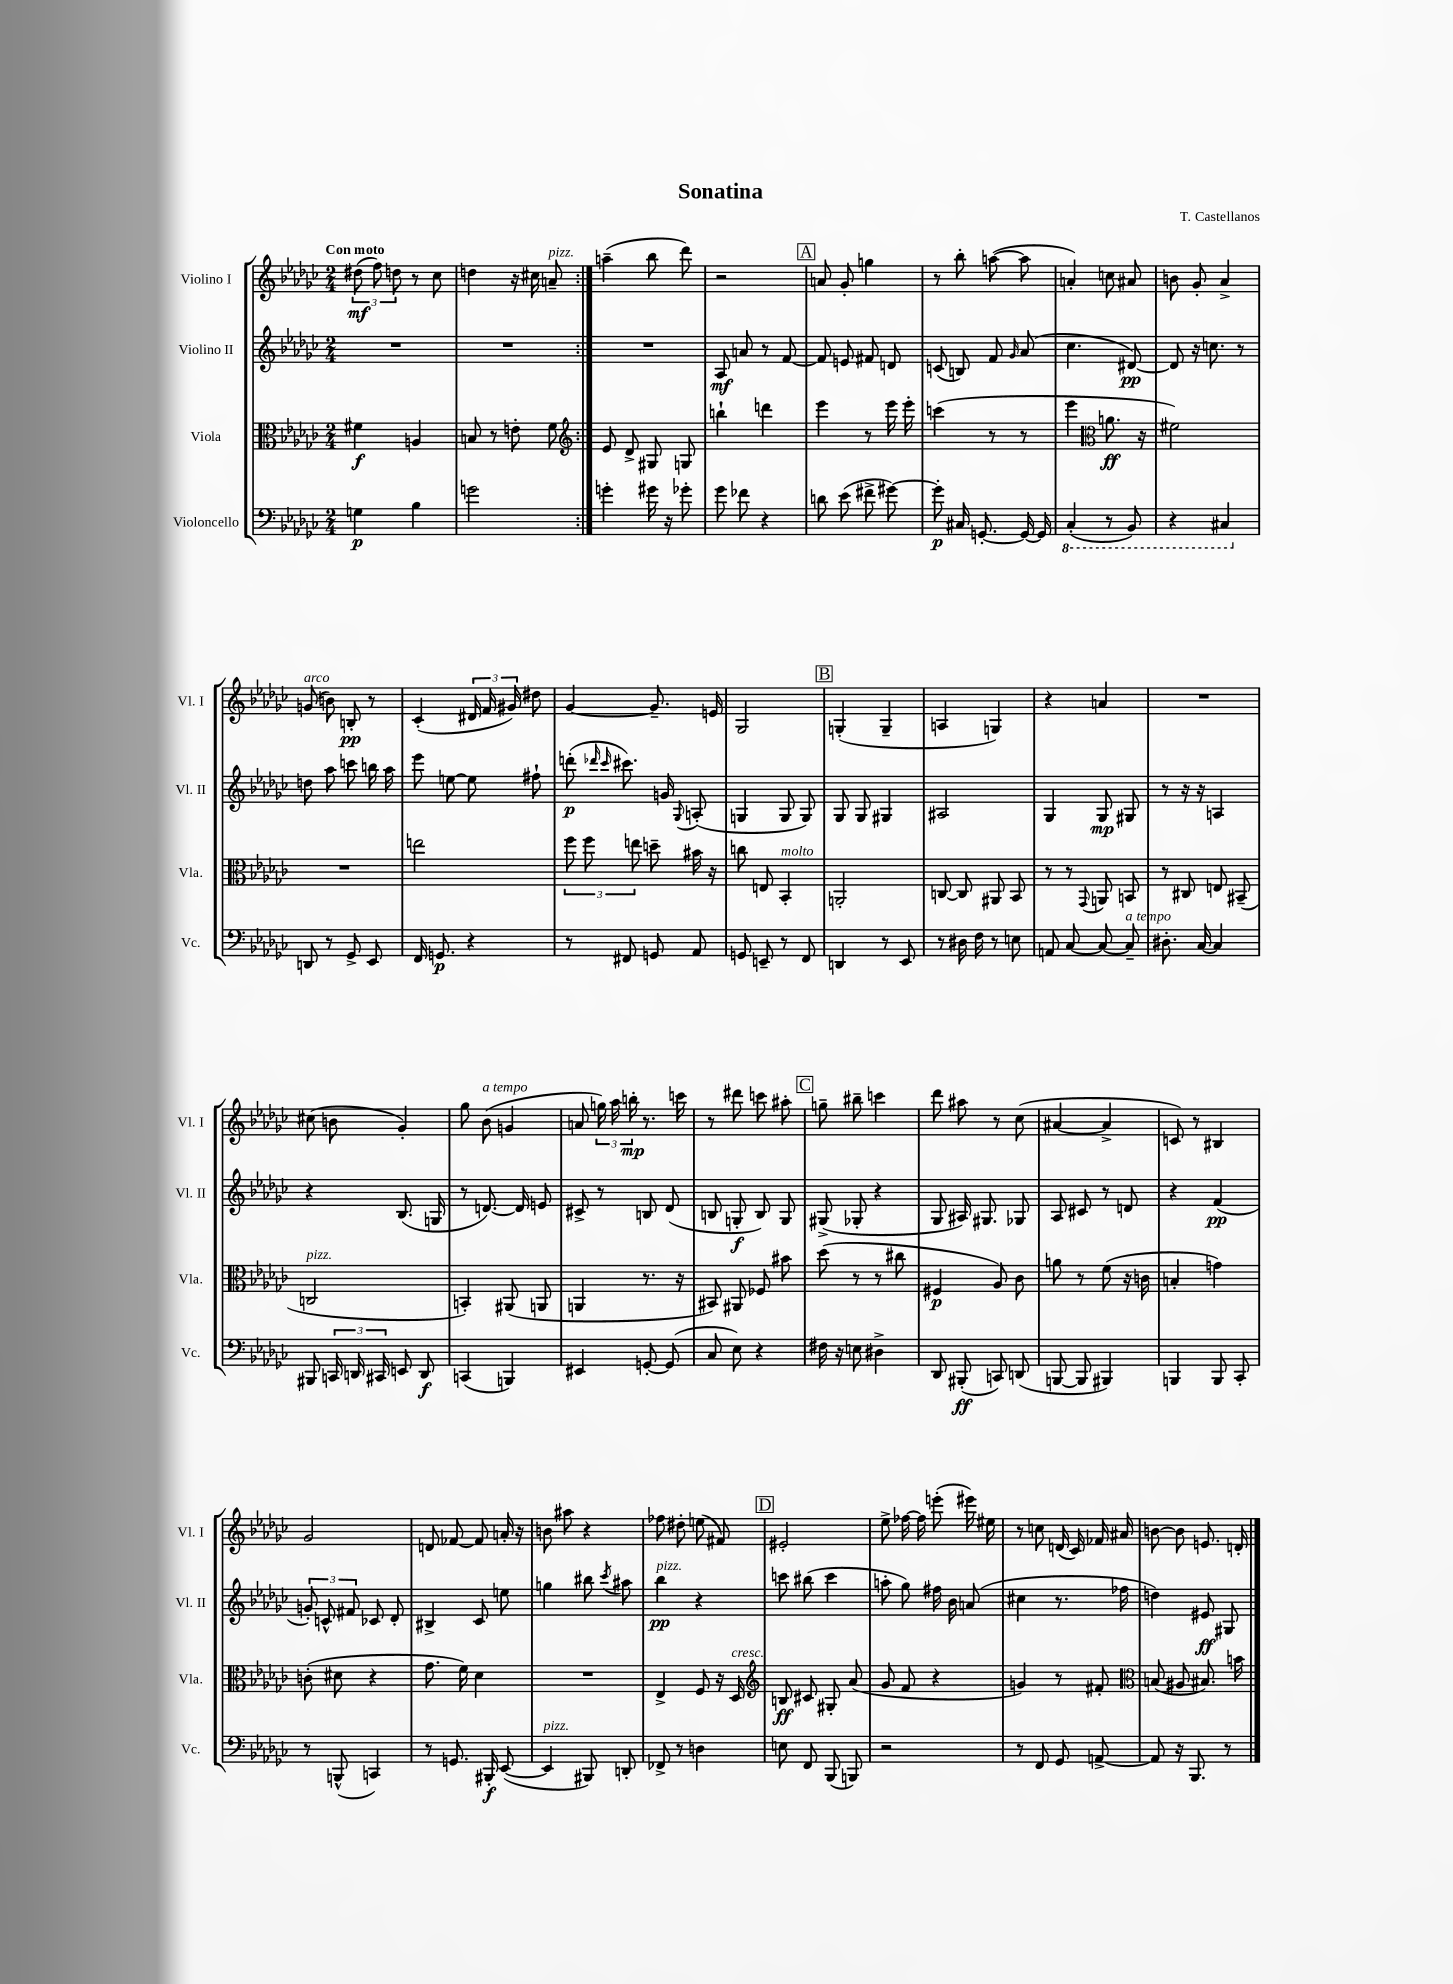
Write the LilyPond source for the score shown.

\header { title = "Sonatina" composer = "T. Castellanos" }
<<
\new StaffGroup <<
\new Staff = "s0" \with { instrumentName = "Violino I" shortInstrumentName = "Vl. I" } {
    \clef treble \key ges \major \numericTimeSignature \time 2/4 \tempo "Con moto"
    \autoBeamOff \repeat volta 2 { \tuplet 3/2 { dis''8\mf( f''8) d''8 } r8 ces''8 |
    d''4 r16 cis''16 a'8--^\markup { \italic "pizz." } | }
    a''4--( bes''8 des'''8) |
    r2 |
    \mark \markup { \box "A" } a'8 ges'8-. g''4 |
    r8 bes''8-. a''8~( a''8 |
    a'4-.) c''8 ais'8 |
    b'8 ges'8-. aes'4-> |
    g'8^\markup { \italic "arco" }( b'8) b8-.\pp r8 |
    ces'4-.( \tuplet 3/2 { dis'16 f'16 gis'16) } dis''8 |
    ges'4~ ges'8.-- e'16 |
    ges2 |
    \mark \markup { \box "B" } g4-.( g4-- |
    a4 g4) |
    r4 a'4 |
    R2 |
    cis''8( b'8 ges'4-.) |
    ges''8 bes'8^\markup { \italic "a tempo" }( g'4 |
    a'8 \tuplet 3/2 { g''16) aes''16 b''16-.\mp } r8. c'''16 |
    r8 dis'''8 c'''8 ais''8-. |
    \mark \markup { \box "C" } g''8-- bis''8-- c'''4 |
    des'''8 ais''8 r8 ces''8( |
    ais'4~ ais'4-> |
    c'8) r8 bis4 |
    ges'2 |
    d'8 fes'8~ fes'8 a'16-. r16 |
    b'8 ais''8 r4 |
    fes''8 dis''8-. e''8( fis'8) |
    \mark \markup { \box "D" } eis'2-. |
    ees''8-> fes''16~ fes''16 e'''8-.( eis'''16) eis''16 |
    r8 c''8 d'16( ces'16) fes'16 ais'16 |
    b'8~ b'8 e'8. d'16-. \bar "|." |
}
\new Staff = "s1" \with { instrumentName = "Violino II" shortInstrumentName = "Vl. II" } {
    \clef treble \key ges \major \numericTimeSignature \time 2/4
    \autoBeamOff \repeat volta 2 { R2 |
    R2 | }
    R2 |
    aes8\mf a'8 r8 f'8~ |
    \mark \markup { \box "A" } f'8 e'8 fis'8 d'8 |
    c'8( b8) f'8 \grace { ges'16 } aes'8( |
    ces''4. dis'8~\pp) |
    dis'8 r16 c''8. r8 |
    d''8 aes''8 c'''8 b''16 aes''16 |
    ees'''8 e''8~ e''8 fis''8-! |
    d'''8-.\p( \grace { des'''16 ces'''16 } cis'''8.) g'16 \appoggiatura { ges8 } a8-.( |
    g4 g8 g8) |
    \mark \markup { \box "B" } ges8 ges8 gis4 |
    ais2 |
    ges4 ges8\mp gis8 |
    r8 r16 r16 a4 |
    r4 bes8.( g16 |
    r8 d'8.~) d'16 e'8 |
    cis'8-> r8 b8 des'8( |
    b8 g8-.\f b8) g8 |
    \mark \markup { \box "C" } gis8->( ges8-. r4 |
    ges8 ais16) gis8. ges8 |
    aes8 cis'8 r8 d'8 |
    r4 f'4\pp( |
    \tuplet 3/2 { g'8-.) c'8-^ fis'8 } ces'8 des'8-. |
    bis4-> ces'8 e''8 |
    g''4 bis''8 \acciaccatura { ces'''8 } ais''8 |
    bes''4\pp^\markup { \italic "pizz." } r4 |
    \mark \markup { \box "D" } c'''8 bis''8( c'''4 |
    a''8-. ges''8) fis''16 bes'16 a'8( |
    cis''4 r8. fes''16 |
    d''4) eis'8\ff gis8 \bar "|." |
}
\new Staff = "s2" \with { instrumentName = "Viola" shortInstrumentName = "Vla." } {
    \clef alto \key ges \major \numericTimeSignature \time 2/4
    \autoBeamOff \repeat volta 2 { fis'4\f a4 |
    b8 r8 e'8-. f'8 | }
    \clef treble ees'8 des'8-> gis8 g8 |
    b''4-! d'''4 |
    \mark \markup { \box "A" } ees'''4 r8 ees'''16 ees'''16-. |
    c'''4( r8 r8 |
    ees'''4 \clef alto a'8.\ff r16 |
    fis'2) |
    R2 |
    e''2 |
    \tuplet 3/2 { f''8 f''8 e''8 } d''8-- bis'16 r16 |
    c''8 e8 bes,4-.^\markup { \italic "molto" } |
    \mark \markup { \box "B" } a,2-. |
    c8~ c8 ais,8 bes,8 |
    r8 r8 \appoggiatura { ges,8 } a,8 b,8 |
    r8 cis8 e8 bis,8--( |
    c2^\markup { \italic "pizz." } |
    b,4-.) ais,8( a,8 |
    a,4 r8. r16 |
    bis,8) ais,8 fes8 bis'8 |
    \mark \markup { \box "C" } des''8( r8 r8 cis''8 |
    fis4\p aes8) ces'8 |
    a'8 r8 f'8( r16 c'16 |
    b4-. g'4) |
    c'8-.( dis'8 r4 |
    ges'8. f'16) des'4 |
    R2 |
    ees4-> f8 r16 des16^\markup { \italic "cresc." } |
    \mark \markup { \box "D" } \clef treble b8\ff cis'8 gis8-. aes'8( |
    ges'8 f'8 r4 |
    g'4) r8 fis'8-. |
    \clef alto b8( ais8 bis8.) b'16 \bar "|." |
}
\new Staff = "s3" \with { instrumentName = "Violoncello" shortInstrumentName = "Vc." } {
    \clef bass \key ges \major \numericTimeSignature \time 2/4
    \autoBeamOff \repeat volta 2 { g4\p bes4 |
    g'2 | }
    g'4-. gis'16 r16 ges'8-. |
    ges'8 fes'8 r4 |
    \mark \markup { \box "A" } d'8 ees'8( fis'8-> gis'8~) |
    gis'8-.\p cis16 g,8.~-. g,16~ g,16 |
    \ottava #-1 ces,4-.( r8 bes,,8) |
    r4 cis,4 \ottava #0 |
    d,8 r8 ges,8-> ees,8 |
    f,16 g,8.\p r4 |
    r8 fis,8 g,8 aes,8 |
    g,8 e,8-- r8 f,8 |
    \mark \markup { \box "B" } d,4 r8 ees,8 |
    r8 dis16 f16 r8 e8 |
    a,8 ces8~ ces8~ ces8--^\markup { \italic "a tempo" } |
    dis8.-. ces16~ ces4 |
    bis,,8 \tuplet 3/2 { c,16 d,16 cis,16 } e,8 d,8\f |
    c,4( b,,4) |
    eis,4 g,8~-. g,8( |
    ces8 ees8) r4 |
    \mark \markup { \box "C" } fis16 r16 e8 dis4-> |
    des,8 bis,,8-.\ff( c,8) d,8( |
    b,,8~ b,,8 bis,,4) |
    b,,4 b,,8 ces,8-. |
    r8 b,,8-^( c,4) |
    r8 g,8. bis,,16-.\f ees,8~( |
    ees,4^\markup { \italic "pizz." } bis,,8) d,8-. |
    fes,8-> r8 d4 |
    \mark \markup { \box "D" } e8 f,8 bes,,8( b,,8) |
    r2 |
    r8 f,8 ges,8 a,8~-> |
    a,8 r16 bes,,8. r8 \bar "|." |
}
>>
>>
\layout { \context { \Score \remove "Bar_number_engraver" } }
